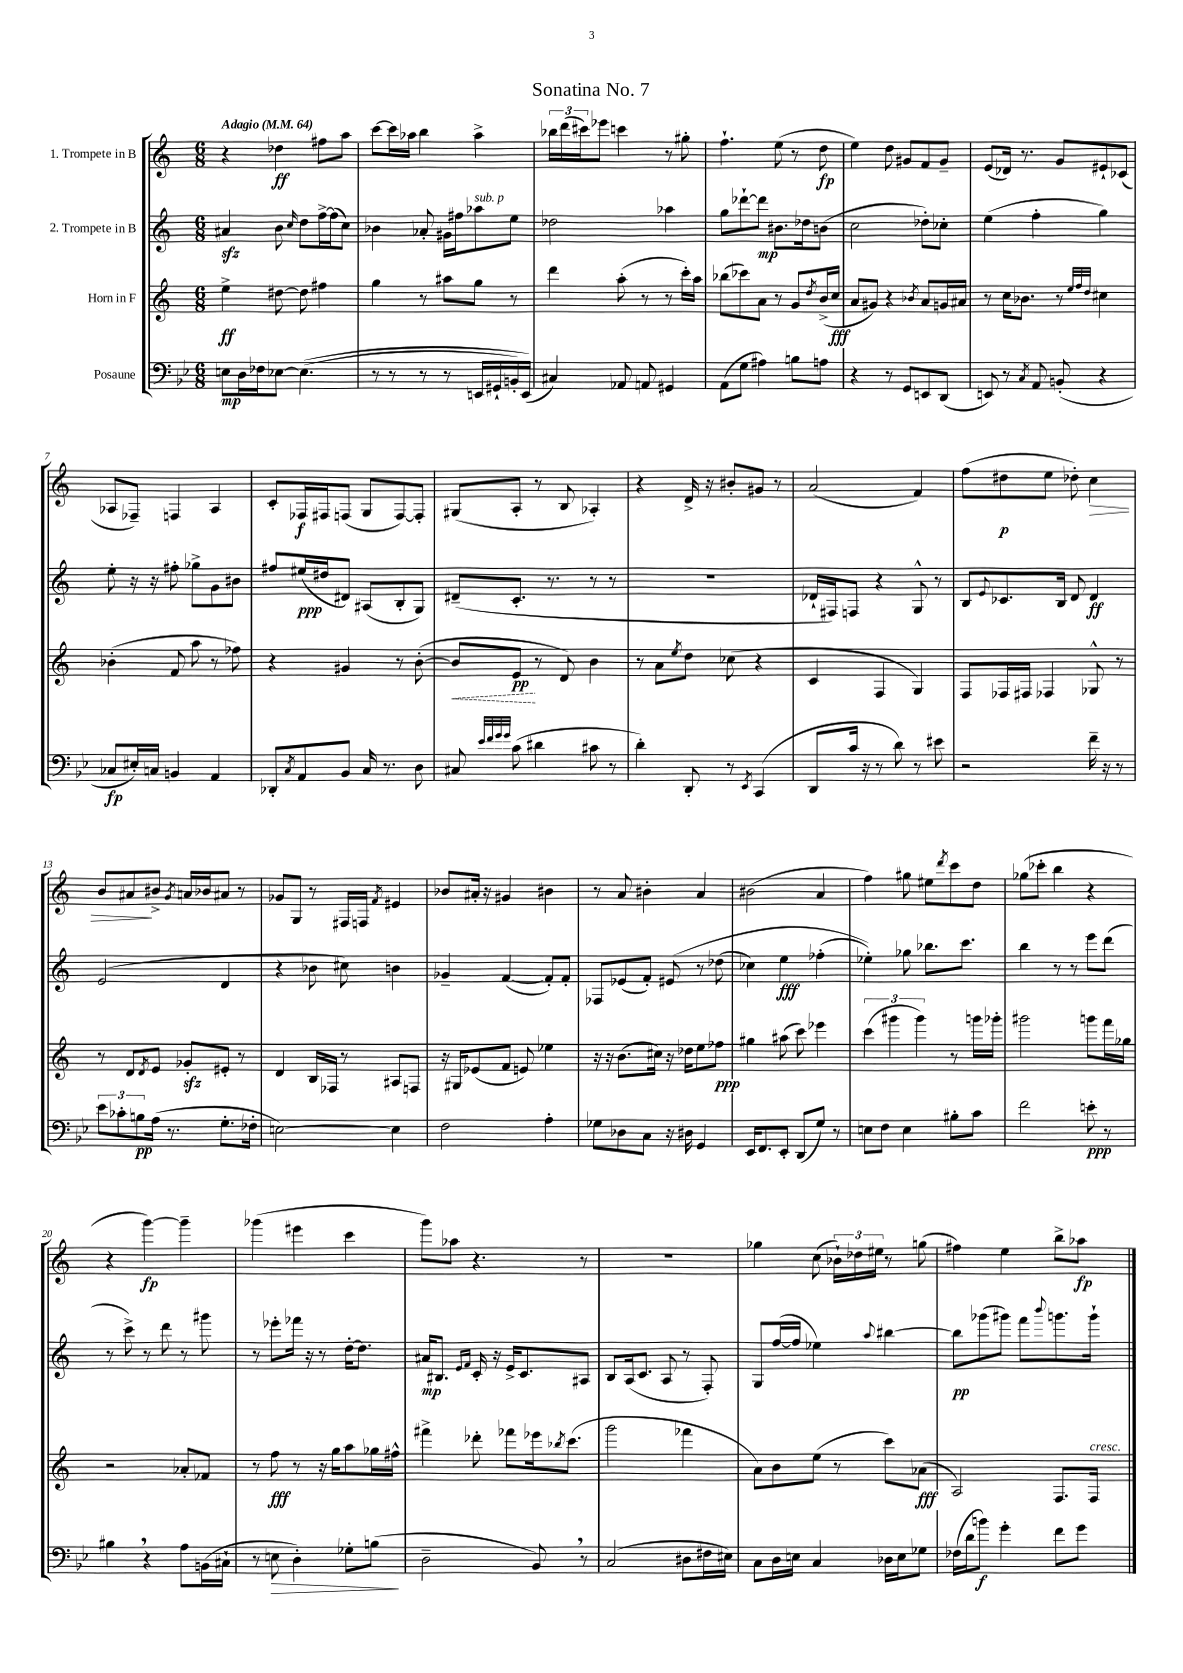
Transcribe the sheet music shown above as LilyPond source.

\header { title = "Sonatina No. 7" }
<<
\new StaffGroup <<
\new Staff = "s0" \with { instrumentName = "1. Trompete in B" } {
    \clef treble \key c \major \numericTimeSignature \time 6/8 \tempo "Adagio" 4 = 64
    r4 des''4\ff fis''8 a''8 |
    c'''8~ c'''16 aes''16 b''4 aes''4-> |
    \tuplet 3/2 { bes''16 d'''16( cis'''16) } ees'''8 c'''4 r8 gis''8-. |
    f''4.-! e''8( r8 d''8\fp |
    e''4) d''8 gis'8 f'8 gis'8-- |
    e'8( des'16) r8. g'8 eis'8-! ces'8( |
    aes8 fes8--) f4 aes4 |
    c'8-. fes16\f fis16 f8( g8 f8~) f8-. |
    gis8( a8-. r8 b8 aes4-.) |
    r4 d'16-> r16 bis'8-. gis'8 r8 |
    a'2( f'4) |
    f''8( dis''8\p e''8 des''8-.) c''4\> |
    b'8 ais'8\! bis'8-> \acciaccatura { g'8 } a'16 bes'16 ais'8 r8 |
    ges'8 g8 r8 fis16 f16 \acciaccatura { f'8 } eis'4 |
    bes'8 ais'16-. r16 gis'4 bis'4 |
    r8 a'8 bis'4-. a'4 |
    bis'2( a'4 |
    f''4) gis''8 eis''8 \acciaccatura { d'''8 } c'''8 d''8 |
    ges''8( ces'''8-. b''4 r4 |
    r4 g'''4~\fp) g'''4-- |
    ges'''4( eis'''4 c'''4 |
    g'''8) aes''8 r4. r8 |
    R2. |
    ges''4 c''8( \tuplet 3/2 { bes'16-!) des''16 eis''16 } r8 g''8( |
    fis''4) e''4 b''8-> aes''8\fp \bar "|." |
}
\new Staff = "s1" \with { instrumentName = "2. Trompete in B" } {
    \clef treble \key c \major \numericTimeSignature \time 6/8
    ais'4\sfz b'8 \grace { c''16 } d''8 f''16~-> f''16( c''8) |
    bes'4 aes'8-. gis'16 fis''16 aes''8^\markup { \italic "sub. p" } e''8 |
    des''2 aes''4 |
    g''8 des'''8~-! des'''8\mp bis'8. des''16 b'8( |
    c''2 des''8-.) ces''8-. |
    e''4( f''4-. g''4) |
    e''8-. r16 r16 fis''8-. ges''8-> g'8 bis'8 |
    fis''8 eis''16\ppp( dis''16 dis'8) ais8( b8-. g8) |
    dis'8--( c'8.-. r8. r8 r8 |
    R2. |
    des'16-! fis16) f8 r4 g8-^ r8 |
    b8 \appoggiatura { e'8 } ces'8. b16 d'8 d'4\ff |
    e'2( d'4 |
    r4 bes'8 cis''8) b'4 |
    ges'4-- f'4~( f'8-.) f'8-. |
    fes8 ees'8( f'8-.) eis'8\( r8 des''8( |
    ces''4) e''4\fff fes''4-.( |
    ees''4-.)\) ges''8 bes''8. c'''8. |
    b''4 r8 r8 e'''8 d'''8( |
    r8 c'''8->) r8 d'''8 r8 gis'''8 |
    r8 ees'''8-. fes'''16 r16 r8 d''16~-. d''8. |
    ais'16\mp bis8. \grace { e'16 f'16 } c'16-. r16 e'16-> c'8. ais8 |
    b8 a16( c'8. a8 r8 f8-.) |
    g8 f''16~( f''16 ees''4) \appoggiatura { a''8 } bis''4~ |
    bis''8\pp ges'''8( gis'''8) f'''8 \appoggiatura { b'''8 } g'''8. g'''16-! \bar "|." |
}
\new Staff = "s2" \with { instrumentName = "Horn in F" } {
    \clef treble \key c \major \numericTimeSignature \time 6/8
    e''4->\ff dis''8~ dis''8 fis''4 |
    g''4 r8 ais''8 g''8 r8 |
    d'''4 a''8-.( r8 r8 c'''16-.) a''16 |
    bes''8( ces'''8) a'8 r8 g'8 \acciaccatura { d''8 } b'16->( c''16\fff |
    a'8 gis'8) r4 \acciaccatura { bes'8 } a'8 g'16 ais'16 |
    r8 c''16 bes'8. r8 \grace { e''32 f''32 d''32 } cis''4 |
    bes'4-.( f'8 a''8 r8 fes''8) |
    r4 gis'4 r8 b'8~-.( |
    \once \override Hairpin.style = #'dashed-line b'8\< e'8\pp\! r8 d'8) b'4 |
    r8 a'8 \acciaccatura { e''8 } d''8 ces''8( r4 |
    c'4 f4 g4) |
    f8 fes16 fis16 fes4 ges8-^ r8 |
    r8 d'8 \acciaccatura { d'8 } e'8 ges'8-.\sfz eis'8-. r8 |
    d'4 b16 fes16 r8 ais8 f8 |
    r16 gis16 ees'8( f'8 e'8) ees''4 |
    r16 r16 b'8.( cis''16) r16 des''16 e''8 fes''8\ppp |
    gis''4 ais''8( c'''8) ees'''4 |
    \tuplet 3/2 { c'''4( gis'''4 gis'''4) } r8 g'''16 ges'''16-. |
    gis'''2 g'''8 f'''16 ges''16 |
    r2 aes'8-. fes'8 |
    r8 f''8\fff r8 r16 g''16 a''8 ges''16 fis''16-^ |
    fis'''4-> des'''8-. fes'''8 ees'''16 \acciaccatura { bes''8 } c'''8.( |
    g'''2 fes'''4 |
    a'8) b'8 e''8( r8 c'''8) aes'8\fff( |
    a2) f8. f16^\markup { \italic "cresc." } \bar "|." |
}
\new Staff = "s3" \with { instrumentName = "Posaune" } {
    \clef bass \key bes \major \numericTimeSignature \time 6/8
    e8\mp d16 fes16 ees8~ ees4.(\( |
    r8 r8 r8 r8 e,16 gis,16-! b,16-.) e,16(\) |
    cis4) aes,8 a,8 gis,4 |
    a,8( g8 ais4) b8 a8 |
    r4 r8 g,8 e,8 d,8( |
    e,8) r8 \acciaccatura { c8 } a,8 b,8-.( r4 |
    ces8\fp eis16-.) c16 b,4 a,4 |
    des,8-. \acciaccatura { c8 } a,8 bes,8 c16 r8. d8 |
    cis8 \grace { ees'32 f'32 g'32 g'32 } c'8( dis'4 cis'8 r8 |
    d'4-.) d,8-. r8 \acciaccatura { ees,8 } c,4( |
    d,8 c'16 r16 r8 d'8) r8 eis'8 |
    r2 f'16-- r16 r8 |
    \tuplet 3/2 { ees'8 ces'8-. b8\pp } a16( r8. g8.-. fes16-. |
    e2~) e4 |
    f2 a4-. |
    ges8 des8 c8 r16 dis16 g,4 |
    ees,16 f,8. ees,8-. d,8( g8) r8 |
    e8 f8 e4 bis8-. c'8 |
    f'2 e'8-.\ppp r8 |
    bis4 \breathe r4 a8 b,16( cis16-! |
    r8 e8\> d4-.) ges8-. b8\!( |
    d2-- bes,8) \breathe r8 |
    c2( dis8 fis16 eis16) |
    c8 d16 e16 c4 des16 e16 ges8 |
    fes16( d'16 b'8\f) g'4-. f'8 g'8 \bar "|." |
}
>>
>>
